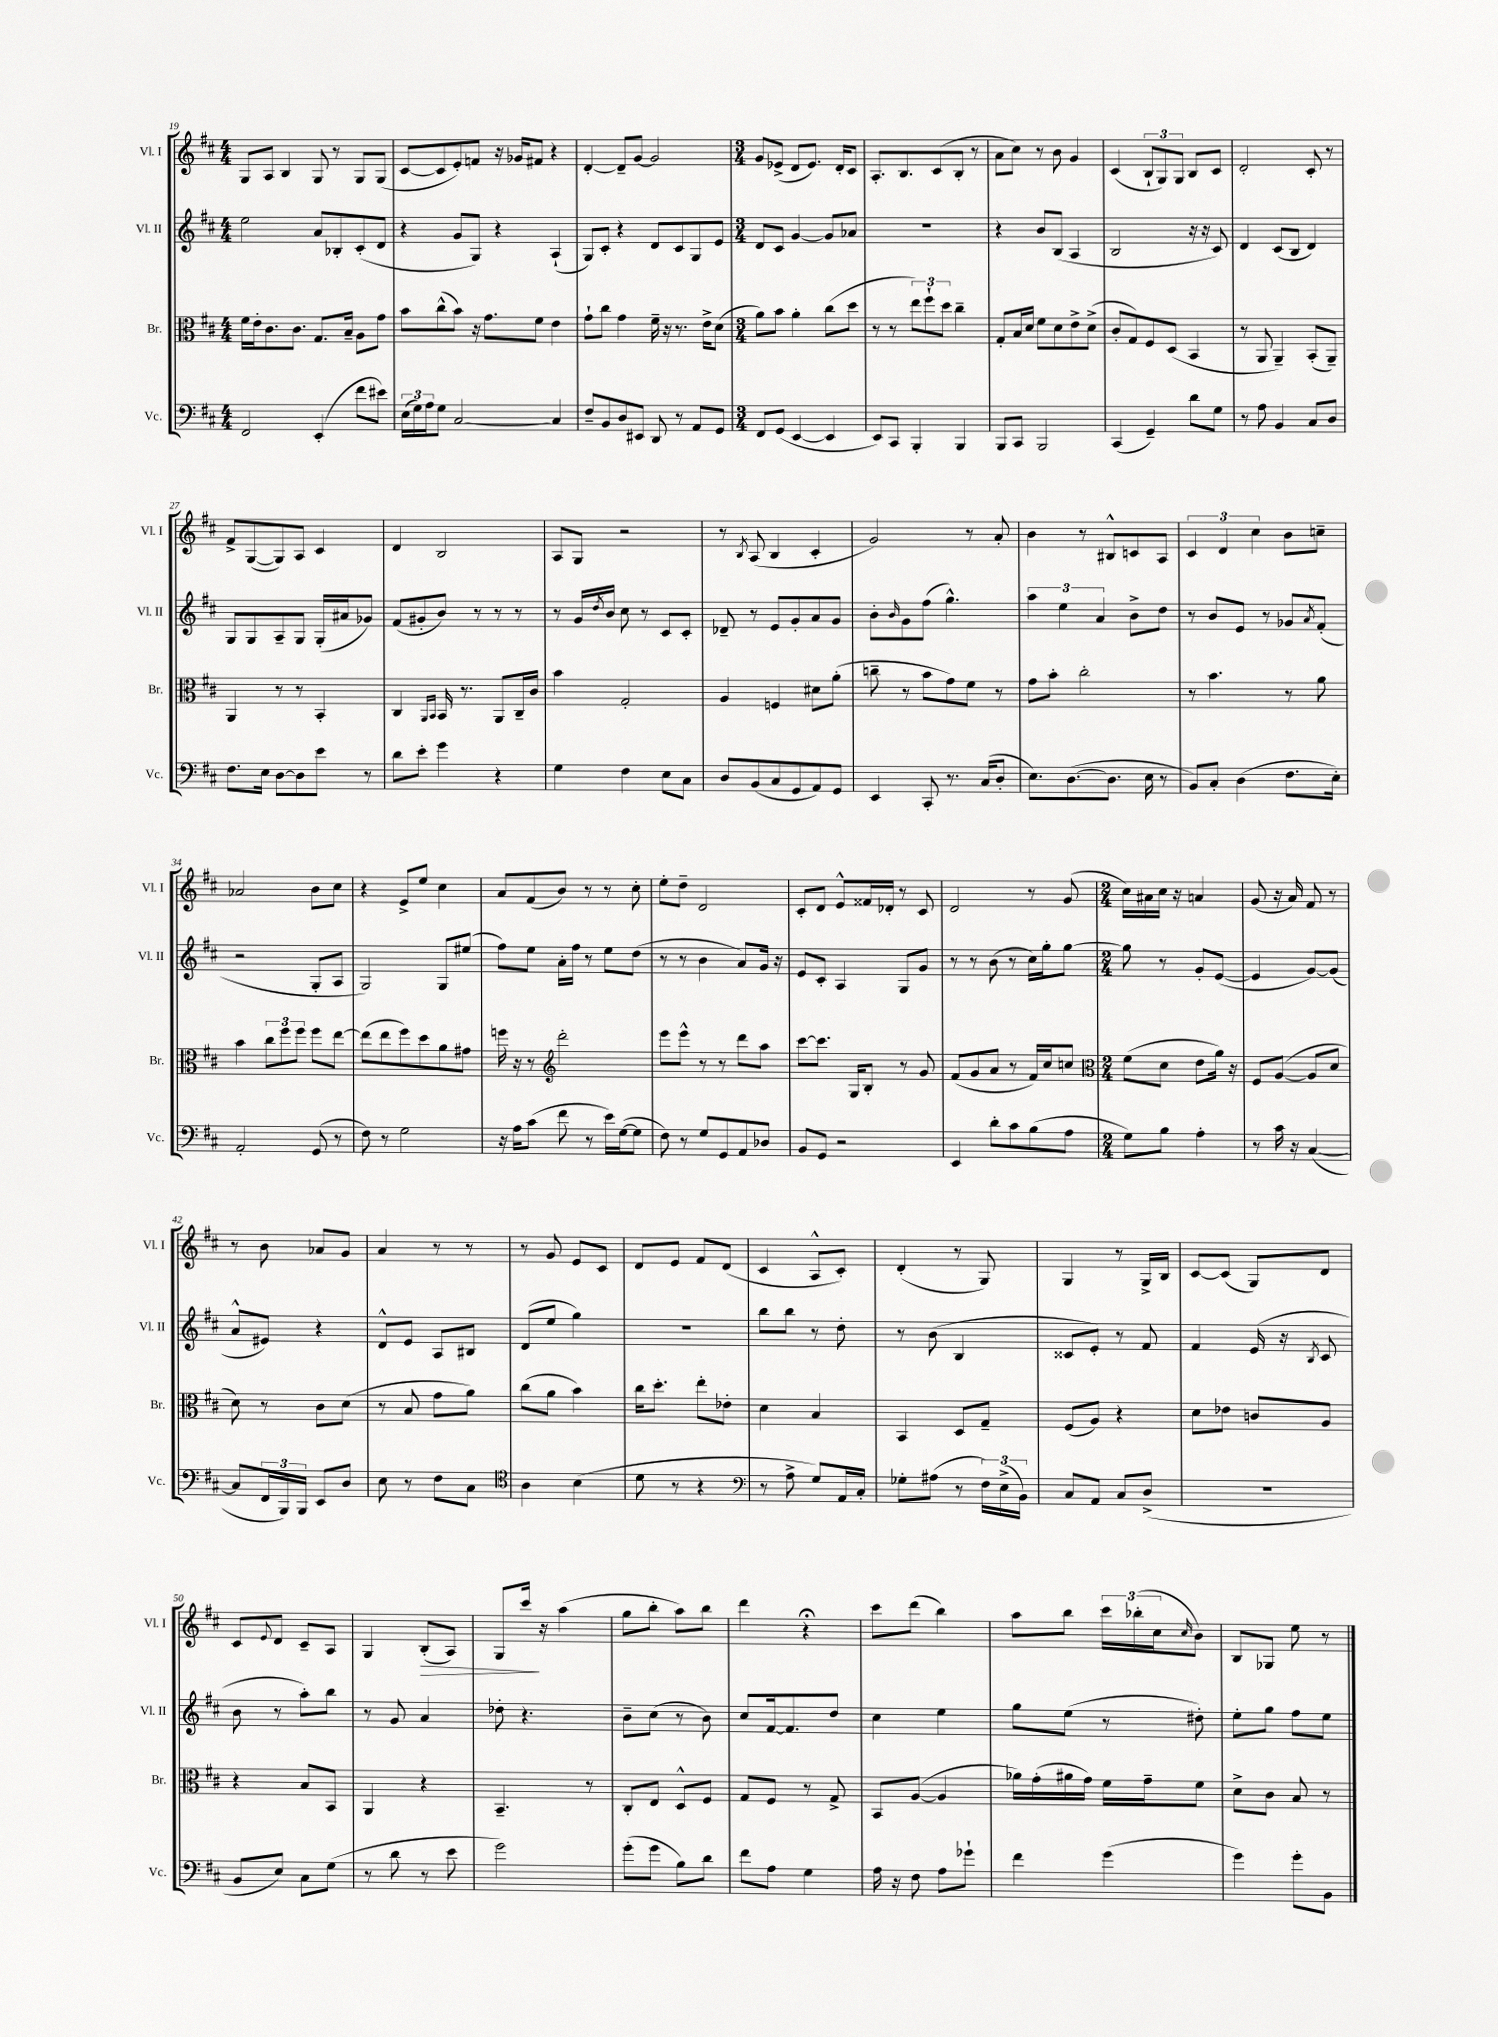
<<
\new StaffGroup <<
\new Staff = "s0" \with { instrumentName = "Vl. I" shortInstrumentName = "Vl. I" } {
    \clef treble \key d \major \numericTimeSignature \time 4/4
    g8 a8 b4 g8 r8 g8 g8( |
    cis'8~ cis'8 e'8-.) f'8 r16 ges'16 fis'8 r4 |
    d'4~-. d'8-- g'8~ g'2 |
    \numericTimeSignature \time 3/4 g'8 ees'8->( d'8 ees'8.) d'16-. cis'8 |
    a8.-. b8. cis'8( b8-. r8 |
    a'8 cis''8) r8 b'8 g'4 |
    cis'4( \tuplet 3/2 { b8-! g8) g8 } b8 cis'8 |
    d'2-. cis'8-. r8 |
    fis'8-> g8~( g8) a8 cis'4 |
    d'4 b2 |
    a8 g8 r2 |
    r8 \acciaccatura { b8 } a8( b4 cis'4-. |
    g'2) r8 a'8-. |
    b'4 r8 bis8-^ c'8 a8 |
    \tuplet 3/2 { cis'4 d'4 cis''4 } b'8 c''8-- |
    aes'2 b'8 cis''8 |
    r4 e'8-> e''8 cis''4 |
    a'8 fis'8( b'8) r8 r8 cis''8-. |
    e''8-. d''8-- d'2 |
    cis'8-. d'8 e'8-^ fisis'16 des'16-. r8 cis'8 |
    d'2 r8 g'8( |
    \numericTimeSignature \time 2/4 cis''16) ais'16 cis''16 r16 a'4 |
    g'8( r16 a'16) fis'8 r8 |
    r8 b'8 aes'8 g'8 |
    a'4 r8 r8 |
    r8 g'8 e'8 cis'8 |
    d'8 e'8 fis'8 d'8( |
    cis'4 a8-^ cis'8-.) |
    d'4-.( r8 g8) |
    g4 r8 g16-> b16 |
    cis'8~ cis'8( g8) d'8 |
    cis'8 \appoggiatura { e'8 } d'8 cis'8-- a8 |
    g4 b8-.\>( a8) |
    g8 cis'''16\! r16 a''4( |
    g''8 b''8-. a''8) b''8 |
    d'''4 r4\fermata |
    cis'''8 d'''8( b''4) |
    a''8 b''8 \tuplet 3/2 { cis'''16 bes''16-.( cis''16 } \grace { cis''16 } b'8) |
    b8 ges8 e''8 r8 \bar "|." |
}
\new Staff = "s1" \with { instrumentName = "Vl. II" shortInstrumentName = "Vl. II" } {
    \clef treble \key d \major \numericTimeSignature \time 4/4
    e''2 a'8 bes8-. cis'8-.( d'8 |
    r4 g'8 g8) r4 a4-!( |
    g8) cis'8-. r4 d'8 cis'8 g8 e'8 |
    \numericTimeSignature \time 3/4 d'8 cis'8 g'4~ g'8 aes'8 |
    R2. |
    r4 b'8 b8( a4 |
    b2 r16 r16 cis'8) |
    d'4 cis'8( b8 d'4) |
    g8 g8 a8-- g8 g16-.( ais'16 ges'8) |
    fis'8( gis'8-. b'8) r8 r8 r8 |
    r8 g'16 \acciaccatura { d''8 } b'16 cis''8 r8 cis'8 cis'8-. |
    des'8-- r8 e'8 g'8-. a'8 g'8 |
    b'8-. \grace { b'16 } g'8 fis''8( g''4.-^) |
    \tuplet 3/2 { a''4 e''4 a'4 } b'8-> d''8 |
    r8 b'8 e'8 r8 ges'8 \acciaccatura { a'8 } fis'8-.( |
    r2 g8-. a8 |
    g2) g8 eis''8( |
    fis''8) e''8 a'16-. fis''16 r8 e''8 d''8( |
    r8 r8 b'4 a'8) g'16 r16 |
    e'8 cis'8-. a4 g8 g'8 |
    r8 r8 b'8( r8 cis''16) g''16-. g''8~ |
    \numericTimeSignature \time 2/4 g''8 r8 g'8-. e'8~( |
    e'4 g'8~) g'8( |
    a'8-^ eis'8) r4 |
    d'8-^ e'8 a8 bis8 |
    d'8( e''8 g''4) |
    r2 |
    b''8 b''8 r8 d''8-. |
    r8 b'8( b4 |
    cisis'8 e'8-.) r8 fis'8 |
    fis'4 e'16( r16 \acciaccatura { b8 } cis'8 |
    b'8 r8 a''8-.) b''8 |
    r8 g'8 a'4 |
    des''8-. r4. |
    b'8-- cis''8( r8 b'8) |
    cis''8 fis'16~ fis'8. d''8 |
    cis''4 e''4 |
    g''8 e''8( r8 dis''8-.) |
    e''8-. g''8 fis''8 e''8 \bar "|." |
}
\new Staff = "s2" \with { instrumentName = "Br." shortInstrumentName = "Br." } {
    \clef alto \key d \major \numericTimeSignature \time 4/4
    fis'16 e'16-. cis'8. cis'8. g8. b16-- a8 g'8 |
    b'8 cis''8-^( b'8) r16 g'8. fis'8 e'4 |
    g'8-! cis''8 g'4 fis'16-- r16 r8. e'16-> d'8( |
    \numericTimeSignature \time 3/4 a'8) b'8 a'4-. cis''8( d''8 |
    r8 r8 \tuplet 3/2 { e''8) fis''8-! d''8 } cis''4-- |
    g8-. b16 d'16 fis'8 d'8 e'8-> d'8->( |
    cis'8-. g8) fis8 d8( b,4 |
    r8 a,8 a,4--) b,8-.( a,8--) |
    a,4 r8 r8 b,4-. |
    cis4 \grace { a,16 b,16 } b,16 r8. a,8 cis16-- cis'16 |
    b'4 g2-. |
    a4 f4 dis'8 a'8-.( |
    c''8-- r8 b'8 g'8) fis'8 r8 |
    g'8 b'8-. cis''2-. |
    r8 b'4. r8 a'8 |
    b'4 \tuplet 3/2 { cis''8 fis''8 fis''8 } fis''8 e''8~ |
    e''8( e''8 fis''8) d''8 a'8 gis'8 |
    f''16 r16 r8 \clef treble d'''2-. |
    e'''8 e'''8-^ r8 r8 d'''8 a''8 |
    cis'''8~ cis'''8. g16 b8-. r8 g'8 |
    fis'8( g'8 a'8 r8 fis'16) cis''16 c''8 |
    \numericTimeSignature \time 2/4 \clef alto fis'8( d'8 e'8 a'16) r16 |
    fis8 a8~( a8 d'8 |
    d'8) r8 cis'8 d'8( |
    r8 b8 g'8 a'8) |
    cis''8( a'8 b'4) |
    cis''16 d''8.-. e''8-. ees'8-. |
    d'4 b4 |
    b,4 d8 g8-- |
    fis8( a8) r4 |
    d'8 ees'8 c'8 a8 |
    r4 b8 b,8 |
    a,4 r4 |
    b,4.-- r8 |
    cis8-. e8 d8-^ fis8 |
    g8 fis8 r8 g8-> |
    b,8 a8~( a4 |
    aes'16) g'16-.( ais'16 g'16) fis'16 g'16-- fis'8 |
    d'8-> cis'8 b8 r8 \bar "|." |
}
\new Staff = "s3" \with { instrumentName = "Vc." shortInstrumentName = "Vc." } {
    \clef bass \key d \major \numericTimeSignature \time 4/4
    fis,2 e,4-.( fis'8 eis'8) |
    \tuplet 3/2 { e16( g16) a16 } g8 cis2~ cis4 |
    fis8-- b,8 d8 eis,8 d,8 r8 a,8 g,8 |
    \numericTimeSignature \time 3/4 fis,8 g,8( e,4~ e,4 |
    e,8) cis,8 b,,4-. b,,4 |
    b,,8 cis,8 b,,2 |
    cis,4( g,4--) d'8 g8 |
    r8 a8 b,4 cis8 d8 |
    fis8. e16 d8~ d8 e'8 r8 |
    d'8 e'8-. g'4 r4 |
    g4 fis4 e8 cis8 |
    d8 b,8( cis8 g,8 a,8) g,8 |
    e,4 cis,8-. r8. cis16( d8-. |
    e8.) d8.~( d8. e16 r8 |
    b,8) cis8-. d4( fis8. e16-.) |
    a,2-. g,8( r8 |
    fis8) r8 g2 |
    r16 a16 cis'8( fis'8 r8 e'16) g16~( g8 |
    fis8) r8 g8 g,8 a,8 des8 |
    b,8 g,8 r2 |
    e,4 d'8-. cis'8 b8( a8 |
    \numericTimeSignature \time 2/4 g8) b8 a4-. |
    r8 cis'16 r16 cis4~( |
    cis8 \tuplet 3/2 { fis,16 b,,16) b,,16 } e,8 d8 |
    e8 r8 fis8 cis8 |
    \clef tenor a4 b4( |
    d'8 r8 r4 |
    \clef bass r8 a8-> g8) a,16 cis16-. |
    ges8-. ais8( r8 \tuplet 3/2 { fis16) e16->( b,16) } |
    cis8 a,8 cis8 d8->( |
    r2 |
    b,8 e8) cis8 g8( |
    r8 d'8 r8 e'8 |
    g'2) |
    g'8-.( g'8 b8) d'8 |
    fis'8 a8 g4 |
    a16 r16 fis8 a8 ges'8-! |
    fis'4 g'4( |
    g'4) g'8-. b,8 \bar "|." |
}
>>
>>
\layout { \context { \Score currentBarNumber = #19 } }
